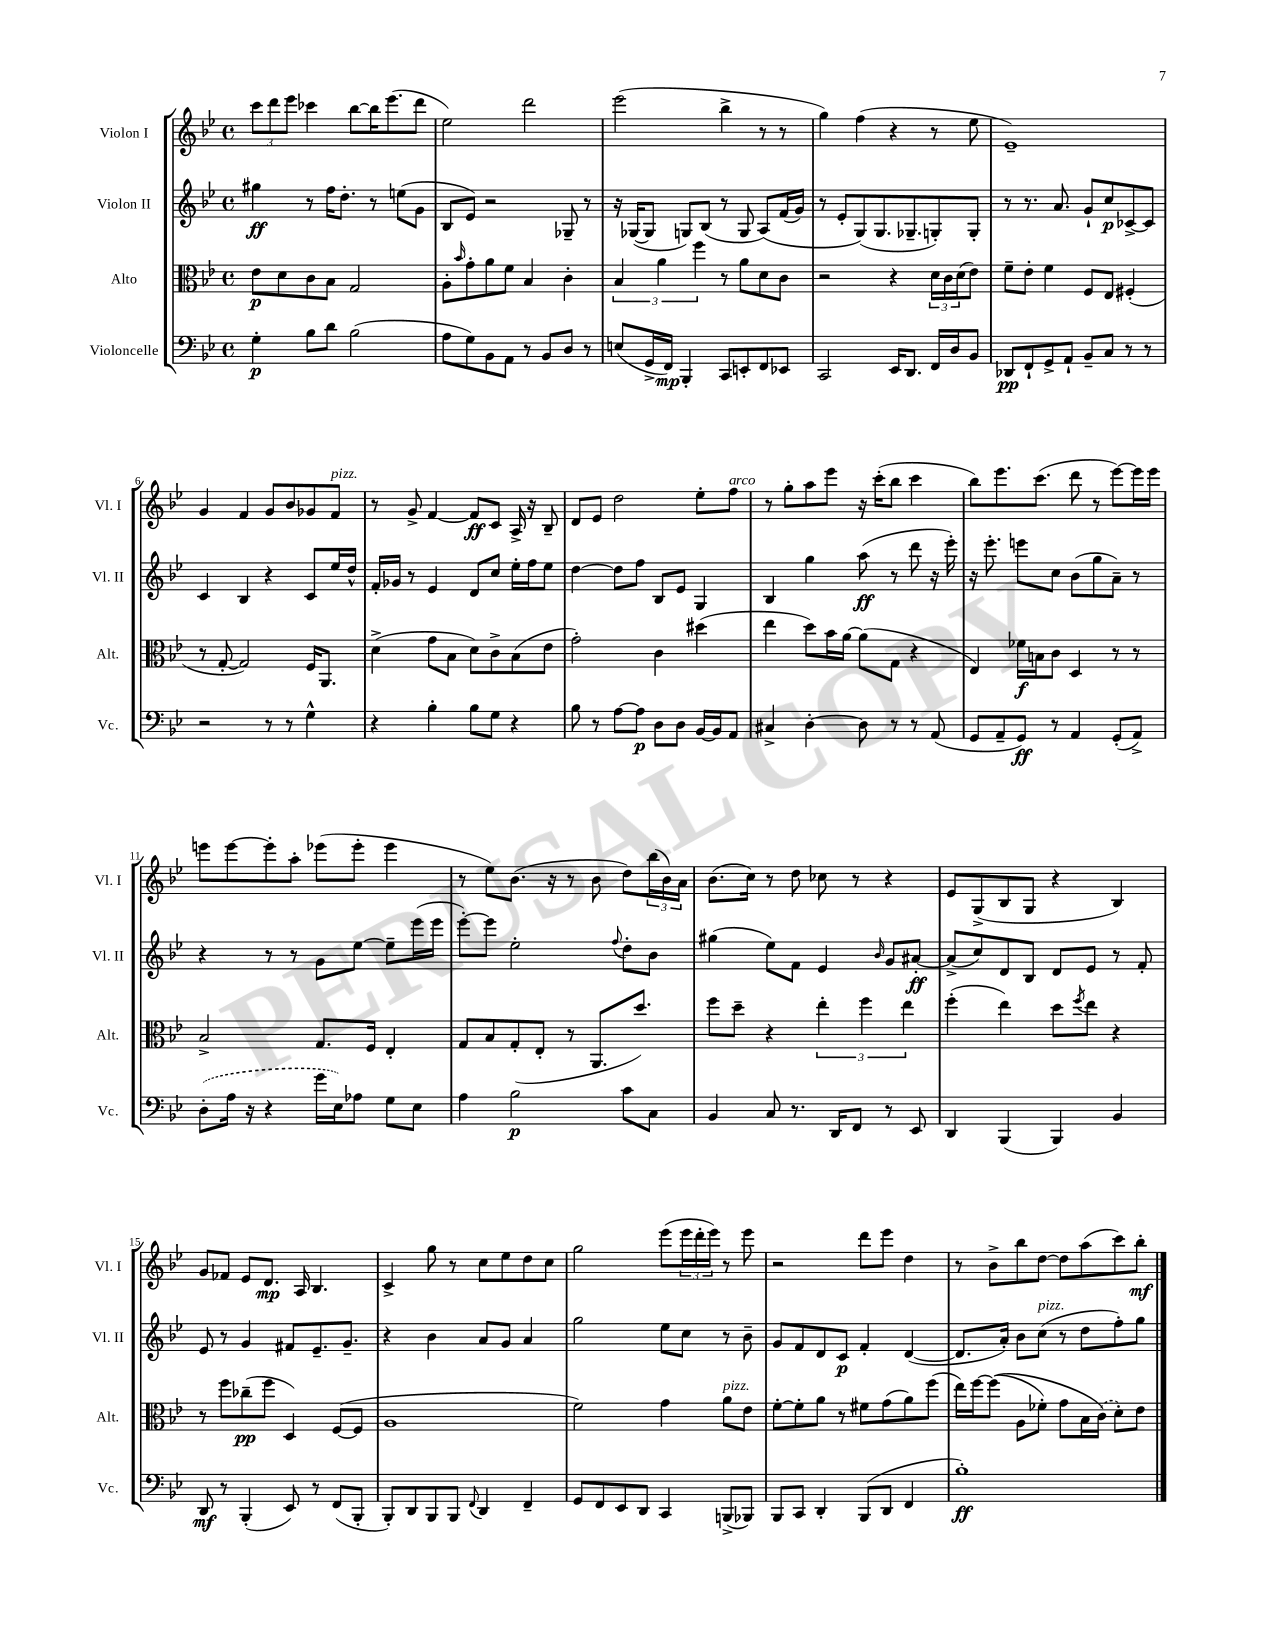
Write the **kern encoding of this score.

**kern	**dynam	**kern	**dynam	**kern	**dynam	**kern	**dynam
*part4	*part4	*part3	*part3	*part2	*part2	*part1	*part1
*staff4	*staff4	*staff3	*staff3	*staff2	*staff2	*staff1	*staff1
*I"Violoncelle	*	*I"Alto	*	*I"Violon II	*	*I"Violon I	*
*I'Vc.	*	*I'Alt.	*	*I'Vl. II	*	*I'Vl. I	*
*clefF4	*	*clefC3	*	*clefG2	*	*clefG2	*
*k[b-e-]	*	*k[b-e-]	*	*k[b-e-]	*	*k[b-e-]	*
*M4/4	*	*M4/4	*	*M4/4	*	*M4/4	*
*met(c)	*	*met(c)	*	*met(c)	*	*met(c)	*
=1	=1	=1	=1	=1	=1	=1	=1
4G'\	p	8e-\L	p	4gg#X\	ff	12ccc\L	.
.	.	.	.	.	.	12ddd\	.
.	.	8d\	.	.	.	.	.
.	.	.	.	.	.	12eee-\J	.
8B-\L	.	8c\	.	8r	.	4ccc-X\	.
8d\J	.	8B-\J	.	16ff\KL	.	.	.
.	.	.	.	8.dd'\J	.	.	.
(2B-\	.	2G/	.	.	.	[8bb-\L	.
.	.	.	.	8r	.	16bb-\K]	.
.	.	.	.	.	.	(8.eee-\	.
.	.	.	.	(8een\L	.	.	.
.	.	.	.	8g\J	.	8ddd\J	.
=2	=2	=2	=2	=2	=2	=2	=2
8A\L	.	8A'\L	.	8B-/L	.	2ee-\)	.
.	.	16qqb-/	.	.	.	.	.
8G\)	.	8g'\	.	8e-/J)	.	.	.
8BB-\	.	8a\	.	2r	.	.	.
8AA\J	.	8f\J	.	.	.	.	.
8r	.	4B-/	.	.	.	2ddd\	.
8BB-/L	.	.	.	.	.	.	.
8D/J	.	4c'\	.	8G-X~/	.	.	.
8r	.	.	.	8r	.	.	.
=3	=3	=3	=3	=3	=3	=3	=3
(8En/L	.	6B-/	.	16r	.	(2eee-\	.
.	.	.	.	([16G-X/KL	.	.	.
16GG^/L	.	.	.	8G-/J]	.	.	.
.	.	6a\	.	.	.	.	.
16FF/JJ)	mp	.	.	.	.	.	.
4BBB-'/	.	.	.	8Gn/L)	.	.	.
.	.	6ff\	.	.	.	.	.
.	.	.	.	(8B-/J	.	.	.
8CC/L	.	8r	.	8r	.	4bb-^\	.
8EEn'/	.	8a\L	.	8G/	.	.	.
8FF/	.	8d\	.	(8A/L)	.	8r	.
8EE-X/J	.	8c\J	.	(16f/L	.	8r	.
.	.	.	.	16g/JJ)	.	.	.
=4	=4	=4	=4	=4	=4	=4	=4
2CC/	.	2r	.	8r	.	4gg\)	.
.	.	.	.	8e-'/L	.	.	.
.	.	.	.	(8G/)	.	(4ff\	.
.	.	.	.	8.G/	.	.	.
16EE-/KL	.	4r	.	.	.	4r	.
8.DD/J	.	.	.	8.G-X~/	.	.	.
16FF/LL	.	24d\LL	.	8Gn'/)	.	8r	.
.	.	24c\	.	.	.	.	.
16D/J	.	.	.	.	.	.	.
.	.	(24d\J	.	.	.	.	.
8BB-/J	.	8e-\J)	.	8G'/J	.	8ee-\	.
=5	=5	=5	=5	=5	=5	=5	=5
8DD-X/L	pp	8f~\L	.	8r	.	1e-~)	.
8FF`/	.	8e-'\J	.	8.r	.	.	.
8GG^/	.	4f\	.	.	.	.	.
.	.	.	.	8.a/	.	.	.
8AA`/J	.	.	.	.	.	.	.
8BB-~/L	.	8F/L	.	8g`/L	.	.	.
8C/J	.	8E-/J	.	8cc/	p	.	.
8r	.	(4F#X'/	.	[8c-X^/	.	.	.
8r	.	.	.	8c-/J]	.	.	.
!!LO:LB:g=z
=6	=6	=6	=6	=6	=6	=6	=6
2r	.	8r	.	4c/	.	4g/	.
.	.	[8G'/	.	.	.	.	.
.	.	2G/])	.	4B-/	.	4f/	.
8r	.	.	.	4r	.	8g/L	.
8r	.	.	.	.	.	8b-/	.
4G^^\	.	16F/KL	.	8c/L	.	8g-X/	.
.	.	8.AA/J	.	.	.	.	.
!	!	!	!	!	!	!LO:TX:a:i:t=pizz.	!
.	.	.	.	16ee-/L	.	8f/J	.
.	.	.	.	16dd^^/JJ	.	.	.
=7	=7	=7	=7	=7	=7	=7	=7
4r	.	(4d^\	.	16f'/LL	.	8r	.
.	.	.	.	16g-X/JJ	.	.	.
.	.	.	.	8r	.	8g^/	.
4B-'\	.	8g\L	.	4e-/	.	[4f/	.
.	.	8B-\J	.	.	.	.	.
8B-\L	.	8d\L)	.	8d/L	.	8f/L]	ff
8G\J	.	8c^\	.	8cc/J	.	8c/J	.
4r	.	(8B-\	.	16ee-'\LL	.	16A^/	.
.	.	.	.	16ff\J	.	16r	.
.	.	8e-\J	.	8ee-\J	.	8B-~/	.
=8	=8	=8	=8	=8	=8	=8	=8
8B-\	.	2g'\)	.	[4dd\	.	8d/L	.
8r	.	.	.	.	.	8e-/J	.
[8A\L	.	.	.	8dd\L]	.	2dd\	.
8A\J]	p	.	.	8ff\J	.	.	.
8D\L	.	4c\	.	8B-/L	.	.	.
8D\J	.	.	.	8e-/J	.	.	.
[16BB-/LL	.	(4dd#X\	.	4G/	.	8ee-'\L	.
16BB-/J]	.	.	.	.	.	.	.
!	!	!	!	!	!	!LO:TX:a:i:t=arco	!
8AA/J	.	.	.	.	.	8ff\J	.
=9	=9	=9	=9	=9	=9	=9	=9
4C#X^/	.	4ee-\	.	4B-/	.	8r	.
.	.	.	.	.	.	8gg'\L	.
[4D'\	.	8dd\L)	.	4gg\	.	8aa\	.
.	.	16b-\L	.	.	.	8eee-\J	.
.	.	[16a\JJ	.	.	.	.	.
8D\]	.	(8a\L]	.	(8aa\	ff	16r	.
.	.	.	.	.	.	(16ccc'\KL	.
8r	.	8G\J	.	8r	.	8bb-\J	.
8r	.	4r	.	8ddd\	.	4ccc\	.
(8AA/	.	.	.	16r	.	.	.
.	.	.	.	16eee-'\)	.	.	.
=10	=10	=10	=10	=10	=10	=10	=10
8GG/L	.	4E-/)	.	16r	.	8bb-\L)	.
.	.	.	.	8.eee-'\	.	.	.
8AA~/	.	.	.	.	.	8.eee-\	.
8GG/J)	ff	16f-X\LL	f	8eeen\L	.	.	.
.	.	16Bn\J	.	.	.	(8.ccc\J	.
8r	.	8c\J	.	8cc\J	.	.	.
4AA/	.	4D/	.	(8b-\L	.	8ddd\	.
.	.	.	.	8gg\	.	8r	.
(8GG'/L	.	8r	.	8a~\J)	.	[8eee-\L)	.
8AA^/J)	.	8r	.	8r	.	16eee-\L]	.
.	.	.	.	.	.	16eee-\JJ	.
!!LO:LB:g=z
=11	=11	=11	=11	=11	=11	=11	=11
(8D'\L	.	2B-^/	.	4r	.	8eeen\L	.
16A\Jk	.	.	.	.	.	[8eee\	.
16r	.	.	.	.	.	.	.
4r	.	.	.	8r	.	8eee'\]	.
.	.	.	.	8r	.	8aa'\J	.
16g\LL	.	8.G/L	.	8g\L	.	(8eee-X\L	.
16E-\J)	.	.	.	.	.	.	.
8A-X\J	.	.	.	[8ee-\J	.	8eee-'\J	.
.	.	16F/Jk	.	.	.	.	.
8G\L	.	4E-'/	.	8ee-~\L]	.	4eee-\	.
8E-\J	.	.	.	(16eee-\L	.	.	.
.	.	.	.	16eee-\JJ	.	.	.
=12	=12	=12	=12	=12	=12	=12	=12
4A\	.	8G/L	.	[8eee-'\L)	.	8r	.
.	.	8B-/	.	8eee-\J]	.	8ee-\L)	.
2B-\	p	(8G'/	.	2ee-'\	.	(8.b-\J	.
.	.	8E-'/J	.	.	.	.	.
.	.	.	.	.	.	16r	.
.	.	8r	.	.	.	8r	.
.	.	8.AA/L	.	.	.	8b-\	.
.	.	.	.	8qqff/	.	.	.
8c\L	.	.	.	8dd'\L	.	8dd\L)	.
.	.	8.dd/J)	.	.	.	.	.
8C\J	.	.	.	8b-\J	.	(24bb-\L	.
.	.	.	.	.	.	24b-\)	.
.	.	.	.	.	.	24a\JJ	.
=13	=13	=13	=13	=13	=13	=13	=13
4BB-/	.	8ff\L	.	(4gg#X\	.	(8.b-\L	.
.	.	8dd~\J	.	.	.	.	.
.	.	.	.	.	.	16cc\Jk)	.
8C/	.	4r	.	8ee-\L)	.	8r	.
8.r	.	.	.	8f\J	.	8dd\	.
.	.	6ee-'\	.	4e-/	.	8cc-X\	.
16DD/KL	.	.	.	.	.	.	.
8FF/J	.	.	.	.	.	8r	.
.	.	6ff\	.	.	.	.	.
.	.	.	.	16qqb-/	.	.	.
8r	.	.	.	8g/L	.	4r	.
.	.	6ee-\	.	.	.	.	.
8EE-/	.	.	.	[8a#X'/J	ff	.	.
=14	=14	=14	=14	=14	=14	=14	=14
4DD/	.	(4ff'\	.	(8a#^/L]	.	8e-/L	.
.	.	.	.	8cc/)	.	(8G^/	.
(4BBB-/	.	4ee-\)	.	8d/	.	8B-/	.
.	.	.	.	8B-/J	.	8G/J	.
4BBB-/)	.	8dd\L	.	8d/L	.	4r	.
.	.	8qff/	.	.	.	.	.
.	.	8ee-\J	.	8e-/J	.	.	.
4BB-/	.	4r	.	8r	.	4B-/)	.
.	.	.	.	8f'/	.	.	.
!!LO:LB:g=z
=15	=15	=15	=15	=15	=15	=15	=15
8DD/	mf	8r	.	8e-/	.	8g/L	.
8r	.	8ff\L	.	8r	.	8f-X/J	.
(4BBB-'/	.	(8cc-X~\	pp	4g/	.	8e-/L	.
.	.	8ff\J	.	.	.	8.d/J	mp
8EE-/)	.	4D/)	.	8f#X/L	.	.	.
.	.	.	.	.	.	16A/	.
8r	.	.	.	8.e-~/	.	4.B-/	.
(8FF/L	.	([8F/L	.	.	.	.	.
.	.	.	.	8.g~/J	.	.	.
8BBB-'/J	.	8F/J]	.	.	.	.	.
=16	=16	=16	=16	=16	=16	=16	=16
8BBB-'/L)	.	1A	.	4r	.	4c^/	.
8DD/	.	.	.	.	.	.	.
8BBB-/	.	.	.	4b-\	.	8gg\	.
8BBB-/J	.	.	.	.	.	8r	.
8qqFF/	.	.	.	.	.	.	.
4DD/	.	.	.	8a/L	.	8cc\L	.
.	.	.	.	8g/J	.	8ee-\	.
4FF~/	.	.	.	4a/	.	8dd\	.
.	.	.	.	.	.	8cc\J	.
=17	=17	=17	=17	=17	=17	=17	=17
8GG/L	.	2f\)	.	2gg\	.	2gg\	.
8FF/	.	.	.	.	.	.	.
8EE-/	.	.	.	.	.	.	.
8DD/J	.	.	.	.	.	.	.
4CC/	.	4g\	.	8ee-\L	.	(8eee-\L	.
.	.	.	.	8cc\J	.	24eee-\L	.
.	.	.	.	.	.	24ddd'\	.
.	.	.	.	.	.	24eee-\JJ)	.
!	!	!LO:TX:a:i:t=pizz.	!	!	!	!	!
(8BBBn^/L	.	8a\L	.	8r	.	8r	.
8BBB-X/J)	.	8e-\J	.	8b-~\	.	8eee-\	.
=18	=18	=18	=18	=18	=18	=18	=18
8BBB-/L	.	[8f'\L	.	8g/L	.	2r	.
8CC/J	.	8f'\]	.	8f/	.	.	.
4DD'/	.	8a\J	.	8d/	.	.	.
.	.	8r	.	8c/J	p	.	.
(8BBB-/L	.	8f#X\L	.	4f'/	.	8ddd\L	.
8DD/J	.	(8g\	.	.	.	8eee-\J	.
4FF/	.	8a\)	.	([4d/	.	4dd\	.
.	.	(8ff\J	.	.	.	.	.
=19	=19	=19	=19	=19	=19	=19	=19
1B-')	ff	16ee-\LL)	.	8.d/L]	.	8r	.
.	.	[16ff\J	.	.	.	.	.
.	.	((8ff\J]	.	.	.	8b-^\L	.
.	.	.	.	16a'/Jk)	.	.	.
.	.	8A\L	.	8b-\L	.	8bb-\	.
!	!	!	!	!LO:TX:a:i:t=pizz.	!	!	!
.	.	8f-X'\J)	.	(8cc\J	.	[8dd\J	.
.	.	8g\L	.	8r	.	8dd\L]	.
.	.	16B-\L	.	8dd\L	.	(8aa\	.
.	.	(16c\JJ)	.	.	.	.	.
.	.	8d'\L)	.	8ff'\)	.	8ccc\)	.
.	.	8e-\J	.	8gg\J	.	8bb-'\J	mf
==	==	==	==	==	==	==	==
*-	*-	*-	*-	*-	*-	*-	*-
